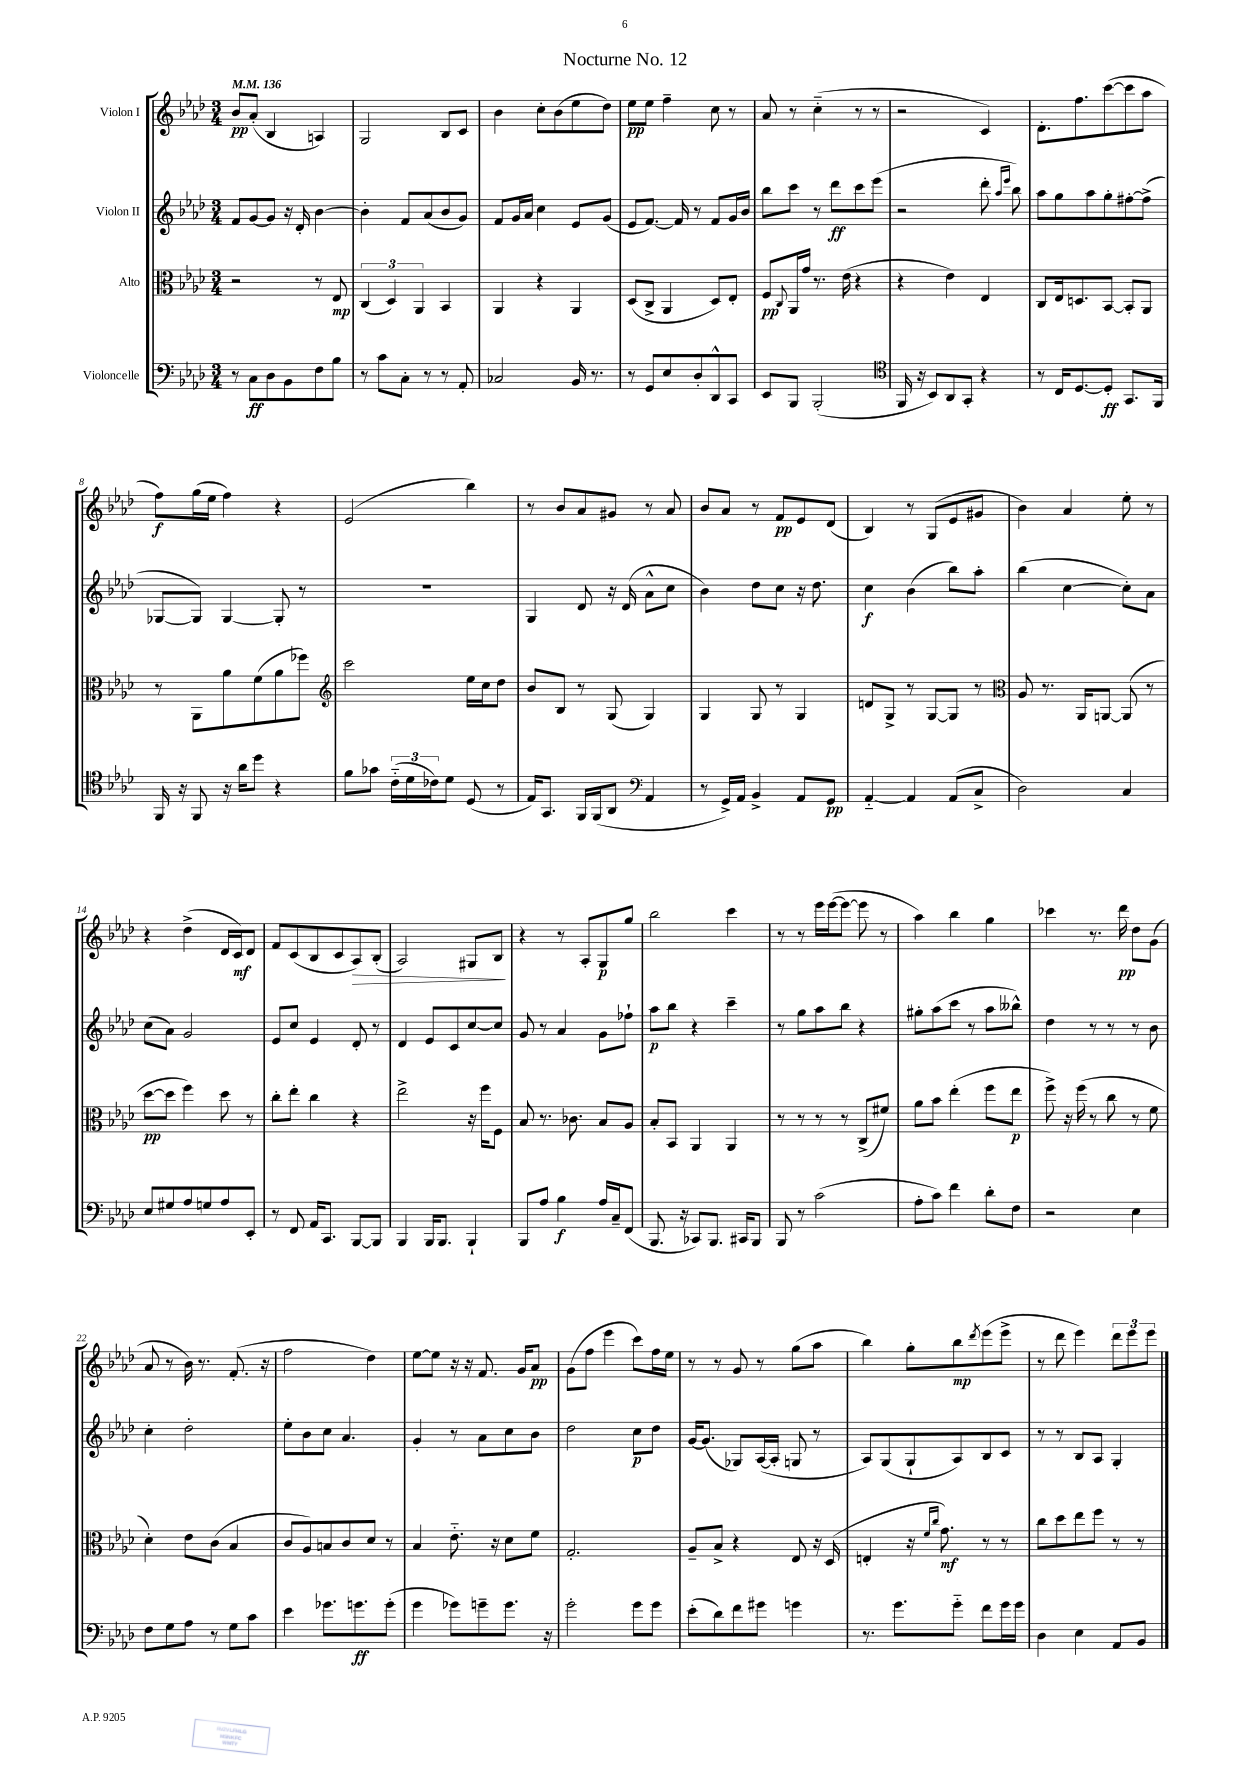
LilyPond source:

\header { title = "Nocturne No. 12" }
<<
\new StaffGroup <<
\new Staff = "s0" \with { instrumentName = "Violon I" } {
    \clef treble \key aes \major \numericTimeSignature \time 3/4 \tempo 4 = 136
    bes'8\pp aes'8-.( bes4 a4) |
    g2 bes8 c'8 |
    bes'4 c''8-. bes'8( ees''8 des''8) |
    ees''8\pp ees''8 f''4-- c''8 r8 |
    aes'8 r8 c''4-_( r8 r8 |
    r2 c'4) |
    des'8.-. f''8. c'''8~( c'''8 aes''8 |
    f''8\f) g''16( ees''16 f''4) r4 |
    ees'2( bes''4) |
    r8 bes'8 aes'8 gis'8 r8 aes'8 |
    bes'8 aes'8 r8 f'8\pp ees'8 des'8( |
    bes4) r8 g8( ees'8 gis'8 |
    bes'4) aes'4 ees''8-. r8 |
    r4 des''4->( des'16 c'16\mf) des'8 |
    f'8 c'8( bes8 c'8 aes8\>) bes8-.( |
    aes2) gis8 bes8\! |
    r4 r8 aes8-. g8\p g''8 |
    bes''2 c'''4 |
    r8 r8 ees'''16 ees'''16~( ees'''8~ ees'''8 r8 |
    aes''4) bes''4 g''4 |
    ces'''4 r8. des'''16\pp des''8 g'8( |
    aes'8 r8 bes'16) r8. f'8.-.( r16 |
    f''2 des''4) |
    ees''8~ ees''8 r16 r16 f'8. g'16 aes'8\pp |
    g'8( f''8 ees'''4 c'''8) f''16 ees''16 |
    r8 r8 g'8 r8 g''8( aes''8 |
    bes''4) g''8-. bes''8\mp \acciaccatura { des'''8 } ees'''8( ees'''8-> |
    r8 des'''8 ees'''4) \tuplet 3/2 { des'''8 ees'''8 ees'''8 } \bar "|." |
}
\new Staff = "s1" \with { instrumentName = "Violon II" } {
    \clef treble \key aes \major \numericTimeSignature \time 3/4
    f'8 g'8~ g'8 r16 des'16-. bes'4~ |
    bes'4-. f'8 aes'8( bes'8 g'8) |
    f'8 g'16 aes'16 c''4 ees'8 g'8( |
    ees'8 f'8.~) f'16 r8 f'8 g'16 bes'16 |
    bes''8 c'''8 r8 des'''8\ff c'''8 ees'''8( |
    r2 des'''8-. \grace { aes''16 ees'''16 } bes''8) |
    aes''8 g''8 aes''8 g''8-. fis''8~-. fis''8->( |
    ges8~ ges8) ges4~ ges8-. r8 |
    R2. |
    g4 des'8 r16 des'16( aes'8-^ c''8 |
    bes'4) des''8 c''8 r16 des''8. |
    c''4\f bes'4( bes''8) aes''8-. |
    bes''4( c''4~ c''8-.) aes'8 |
    c''8( aes'8) g'2 |
    ees'8 c''8 ees'4 des'8-. r8 |
    des'4 ees'8 c'8 c''8~ c''8 |
    g'8 r8 aes'4 g'8 fes''8-! |
    aes''8\p bes''8 r4 c'''4-- |
    r8 g''8 aes''8 bes''8 r4 |
    gis''8-. aes''8( c'''8 r8 aes''8 beses''8-^) |
    des''4 r8 r8 r8 bes'8 |
    c''4-. des''2-. |
    ees''8-. bes'8 c''8 aes'4. |
    g'4-. r8 aes'8 c''8 bes'8 |
    des''2 c''8\p des''8 |
    g'16~ g'8.( ges8) aes16~( aes16-. g8 r8 |
    aes8) g8( g8-! aes8) bes8 c'8 |
    r8 r8 bes8 aes8 g4-. \bar "|." |
}
\new Staff = "s2" \with { instrumentName = "Alto" } {
    \clef alto \key aes \major \numericTimeSignature \time 3/4
    r2 r8 ees8\mp |
    \tuplet 3/2 { c4( des4) aes,4 } bes,4 |
    aes,4 r4 aes,4 |
    des8( c8-> aes,4 des8) ees8-. |
    f8\pp \appoggiatura { c8 } aes,16 g'16 r8. ees'16( r4 |
    r4 ees'4) ees4 |
    c8 ees16 d8. bes,8~ bes,8-. aes,8 |
    r8 aes,8 aes'8 f'8( aes'8 fes''8) |
    \clef treble c'''2 ees''16 c''16 des''8 |
    bes'8 bes8 r8 g8( g4) |
    g4 g8 r8 g4 |
    d'8 g8-> r8 g8~ g8 r8 |
    \clef alto aes8 r8. aes,16 a,8~ a,8( r8 |
    des''8~\pp des''8 f''4) des''8 r8 |
    c''8-. ees''8-. c''4 r4 |
    ees''2-> r16 f''16 f8 |
    bes8 r8. ces'8. bes8 aes8 |
    bes8-. bes,8 aes,4 aes,4 |
    r8 r8 r8 r8 c8->( fis'8) |
    aes'8 bes'8 ees''4-.( f''8 ees''8\p |
    f''8->) r16 f''16( r8 c''8 r8 f'8 |
    des'4-.) ees'8 c'8( bes4 |
    c'8 aes8) b8 c'8 des'8 r8 |
    bes4 ees'8.-_ r16 des'8 f'8 |
    g2.-. |
    aes8-- bes8-> r4 ees8 r16 des16( |
    e4-. r16 \grace { f'16 c''16 } g'8.\mf) r8 r8 |
    c''8 des''8 ees''8 f''8 r8 r8 \bar "|." |
}
\new Staff = "s3" \with { instrumentName = "Violoncelle" } {
    \clef bass \key aes \major \numericTimeSignature \time 3/4
    r8 c8\ff des8 bes,8 f8 bes8 |
    r8 c'8 c8-. r8 r8 aes,8-. |
    ces2 bes,16 r8. |
    r8 g,8 ees8 des8-. des,8-^ c,8 |
    ees,8 bes,,8 bes,,2-.( |
    \clef tenor f,16 r16 bes,8) aes,8 g,8-. r4 |
    r8 c16 des8.~ des8-.\ff g,8. f,16 |
    f,16 r16 f,8 r16 aes'16 des''8 r4 |
    f'8 ges'8 \tuplet 3/2 { c'16-_( des'16 ces'16) } des'8 des8( r8 |
    ees16) g,8. f,16 f,16( aes,8 \clef bass aes,4 |
    r8 g,16->) aes,16 bes,4-> aes,8 g,8\pp |
    aes,4~-_ aes,4 aes,8( c8-> |
    des2) c4 |
    ees8 gis8 aes8 g8 aes8 ees,8-. |
    r8 f,8 aes,16 c,8. bes,,8~ bes,,8 |
    bes,,4 bes,,16 bes,,8. bes,,4-! |
    bes,,8 aes8 bes4\f aes16 c16-- f,8( |
    bes,,8. r16 ces,8) bes,,8. cis,16 bes,,8 |
    bes,,8 r8 c'2( |
    aes8-. c'8) f'4 des'8-. f8 |
    r2 ees4 |
    f8 g8 aes8 r8 g8 c'8 |
    ees'4 ges'8. g'8.\ff g'8-.( |
    g'4 ges'8) g'8-- g'8. r16 |
    g'2-. g'8 g'8 |
    ees'8-.( des'8) f'8 gis'8 g'4 |
    r8. g'8. g'8-_ f'8 g'16 g'16 |
    des4 ees4 aes,8 bes,8 \bar "|." |
}
>>
>>
